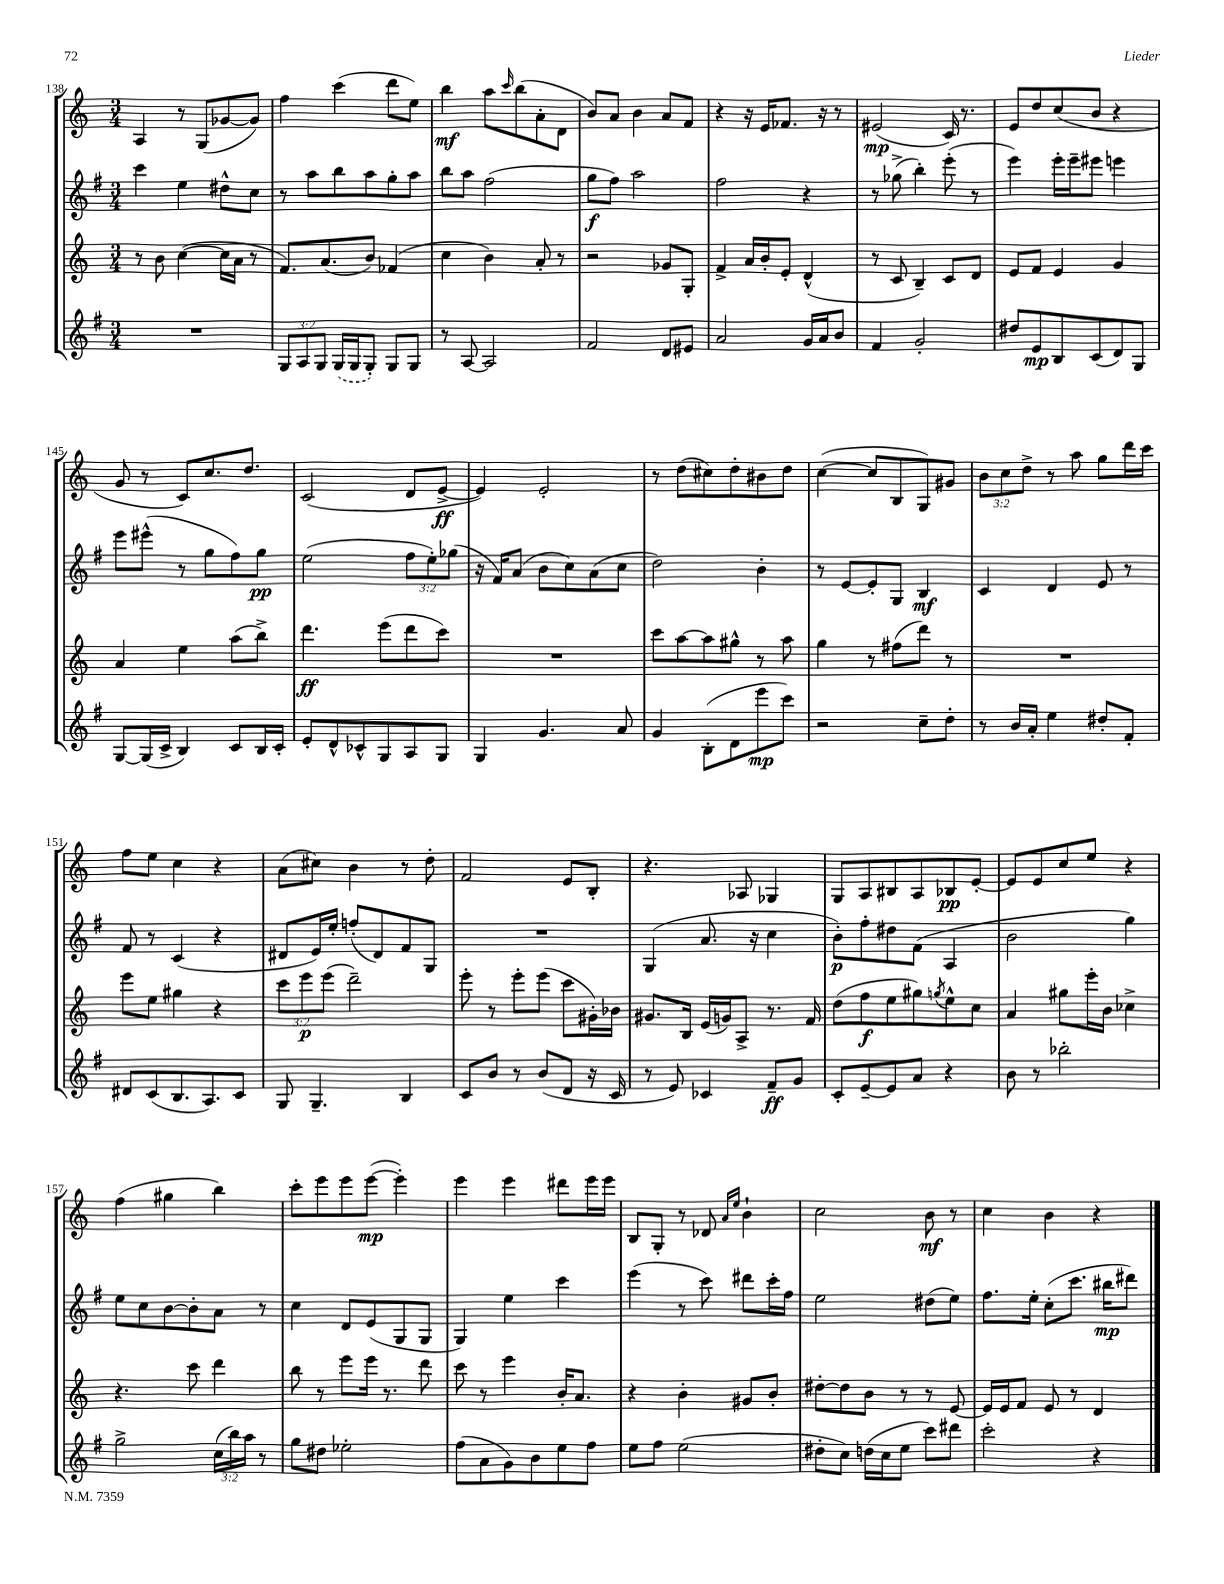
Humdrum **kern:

**kern	**dynam	**kern	**dynam	**kern	**dynam	**kern	**dynam
*part4	*part4	*part3	*part3	*part2	*part2	*part1	*part1
*staff4	*staff4	*staff3	*staff3	*staff2	*staff2	*staff1	*staff1
*clefG2	*	*clefG2	*	*clefG2	*	*clefG2	*
*k[f#]	*	*k[]	*	*k[f#]	*	*k[]	*
*M3/4	*	*M3/4	*	*M3/4	*	*M3/4	*
=138	=138	=138	=138	=138	=138	=138	=138
2.r	.	8r	.	4ccc\	.	4A/	.
.	.	8b\	.	.	.	.	.
.	.	([4cc\	.	4ee\	.	8r	.
.	.	.	.	.	.	(8G/L	.
.	.	16cc\LL]	.	8dd#X^^\L	.	[8g-X/	.
.	.	16a\JJ	.	.	.	.	.
.	.	8r	.	8cc\J	.	8g-/J])	.
=139	=139	=139	=139	=139	=139	=139	=139
12G/L	.	8.f/L)	.	8r	.	4ff\	.
12A/	.	.	.	.	.	.	.
.	.	.	.	8aa\L	.	.	.
12G/J	.	.	.	.	.	.	.
.	.	(8.a/	.	.	.	.	.
(16G/LL	.	.	.	8bb\	.	(4ccc\	.
16G/J	.	.	.	.	.	.	.
8G'/J)	.	8b/J)	.	8aa\	.	.	.
8G/L	.	(4f-X/	.	8gg'\	.	8ddd\L	.
8G/J	.	.	.	8aa\J	.	8ee\J)	.
=140	=140	=140	=140	=140	=140	=140	=140
8r	.	4cc\	.	8bb\L	.	4bb\	mf
[8A/	.	.	.	8aa\J	.	.	.
2A/]	.	4b\)	.	(2ff#\	.	8aa\L	.
.	.	.	.	.	.	16qqccc/	.
.	.	.	.	.	.	(8bb\	.
.	.	8a'/	.	.	.	8a'\	.
.	.	8r	.	.	.	8d\J	.
=141	=141	=141	=141	=141	=141	=141	=141
2f#/	.	2r	.	8gg\L	f	8b/L)	.
.	.	.	.	8ff#\J)	.	8a/J	.
.	.	.	.	2aa\	.	4b\	.
8d/L	.	8g-X/L	.	.	.	8a/L	.
8e#X/J	.	8G'/J	.	.	.	8f/J	.
=142	=142	=142	=142	=142	=142	=142	=142
2a/	.	4f^/	.	2ff#\	.	4r	.
.	.	16a/LL	.	.	.	16r	.
.	.	16b'/J	.	.	.	16e/KL	.
.	.	8e'/J	.	.	.	8.f-X/J	.
16g/LL	.	(4d^^/	.	4r	.	.	.
16a/J	.	.	.	.	.	16r	.
8b/J	.	.	.	.	.	8r	.
=143	=143	=143	=143	=143	=143	=143	=143
4f#/	.	8r	.	8r	.	(2e#X/	mp
.	.	8c/	.	(8gg-X^\	.	.	.
2g'/	.	4B~/)	.	4bb'\)	.	.	.
.	.	8c/L	.	(8eee'\	.	16c/)	.
.	.	.	.	.	.	8.r	.
.	.	8d/J	.	8r	.	.	.
=144	=144	=144	=144	=144	=144	=144	=144
8dd#X/L	.	8e/L	.	4eee\)	.	8e/L	.
8e/	mp	8f/J	.	.	.	8dd/	.
8B/	.	4e/	.	16eee'\LL	.	(8cc/	.
.	.	.	.	16eee~\J	.	.	.
(8c/	.	.	.	8eee#X\J	.	8b/J	.
8d/)	.	4g/	.	4eeen\	.	4r	.
8G/J	.	.	.	.	.	.	.
!!LO:LB:g=z
=145	=145	=145	=145	=145	=145	=145	=145
[8G/L	.	4a/	.	8eee\L	.	8g/	.
(16G/L]	.	.	.	(8eee#X^^\J	.	8r	.
16c^/JJ	.	.	.	.	.	.	.
4B/)	.	4ee\	.	8r	.	8c/L)	.
.	.	.	.	8gg\L	.	8.cc/	.
8c/L	.	(8aa\L	.	8ff#\)	.	.	.
.	.	.	.	.	.	8.dd/J	.
16B/L	.	8bb^\J)	.	8gg\J	pp	.	.
16c'/JJ	.	.	.	.	.	.	.
=146	=146	=146	=146	=146	=146	=146	=146
8e'/L	.	4.ddd\	ff	(2ee\	.	(2c/	.
8d^^/	.	.	.	.	.	.	.
8c-X^^/	.	.	.	.	.	.	.
8G/	.	(8eee\L	.	.	.	.	.
8A/	.	8ddd\	.	12ff#\L	.	8d/L	.
.	.	.	.	12ee'\)	.	.	.
8G/J	.	8ccc\J)	.	.	.	[8e^/J	ff
.	.	.	.	(12gg-X\J	.	.	.
=147	=147	=147	=147	=147	=147	=147	=147
4G/	.	2.r	.	16r	.	4e/])	.
.	.	.	.	16f#/KL)	.	.	.
.	.	.	.	(8a/J	.	.	.
4.g/	.	.	.	8b\L	.	2e'/	.
.	.	.	.	8cc\)	.	.	.
.	.	.	.	(8a\	.	.	.
8a/	.	.	.	8cc\J	.	.	.
=148	=148	=148	=148	=148	=148	=148	=148
4g/	.	8ccc\L	.	2dd\)	.	8r	.
.	.	[8aa\	.	.	.	(8dd\L	.
(8B'\L	.	8aa\]	.	.	.	8cc#X\)	.
8d\	.	8gg#X^^\J	.	.	.	8dd'\	.
8eee\	mp	8r	.	4b'\	.	8b#X\	.
8ccc\J)	.	8aa\	.	.	.	8dd\J	.
=149	=149	=149	=149	=149	=149	=149	=149
2r	.	4gg\	.	8r	.	([4cc\	.
.	.	.	.	[8e/L	.	.	.
.	.	8r	.	8e'/]	.	8cc/L]	.
.	.	(8ff#X\L	.	8G/J	.	8B/	.
8cc~\L	.	8ddd\J)	.	4B/	mf	8G/)	.
8dd'\J	.	8r	.	.	.	8g#X/J	.
=150	=150	=150	=150	=150	=150	=150	=150
8r	.	2.r	.	4c/	.	12b\L	.
.	.	.	.	.	.	12cc\	.
16b/LL	.	.	.	.	.	.	.
.	.	.	.	.	.	12dd^\J	.
16a'/JJ	.	.	.	.	.	.	.
4ee\	.	.	.	4d/	.	8r	.
.	.	.	.	.	.	8aa\	.
8dd#X'/L	.	.	.	8e/	.	8gg\L	.
8f#'/J	.	.	.	8r	.	16ddd\L	.
.	.	.	.	.	.	16ccc\JJ	.
!!LO:LB:g=z
=151	=151	=151	=151	=151	=151	=151	=151
8d#X/L	.	8eee\L	.	8f#/	.	8ff\L	.
(8c/	.	8ee\J	.	8r	.	8ee\J	.
8.B/	.	4gg#X\	.	(4c/	.	4cc\	.
8.A/)	.	.	.	.	.	.	.
.	.	4r	.	4r	.	4r	.
8c/J	.	.	.	.	.	.	.
=152	=152	=152	=152	=152	=152	=152	=152
8G/	.	12ccc\L	.	8d#X/L	.	(8a\L	.
.	.	12eee\	p	.	.	.	.
4.G~/	.	.	.	16e/L)	.	8cc#X\J)	.
.	.	(12eee\J	.	.	.	.	.
.	.	.	.	16ee'/JJ	.	.	.
.	.	2ddd~\)	.	(8ffn'/L	.	4b\	.
.	.	.	.	8d#/)	.	.	.
4B/	.	.	.	8f#/	.	8r	.
.	.	.	.	8G/J	.	8dd'\	.
=153	=153	=153	=153	=153	=153	=153	=153
8c/L	.	8eee'\	.	2.r	.	2f/	.
8b/J	.	8r	.	.	.	.	.
8r	.	8eee'\L	.	.	.	.	.
(8b/L	.	(8eee\J	.	.	.	.	.
8d/J	.	8ccc\L	.	.	.	8e/L	.
16r	.	16g#X'\L)	.	.	.	8B'/J	.
16c/	.	16b-X\JJ	.	.	.	.	.
=154	=154	=154	=154	=154	=154	=154	=154
8r	.	8.g#X/L	.	(4G/	.	4.r	.
8e/)	.	.	.	.	.	.	.
.	.	16B/Jk	.	.	.	.	.
4c-X/	.	(16e/LL	.	8.a/	.	.	.
.	.	16gn/J)	.	.	.	.	.
.	.	8A^/J	.	.	.	8A-X/	.
.	.	.	.	16r	.	.	.
8f#~/L	ff	8.r	.	4cc\	.	4G-X/	.
8g/J	.	.	.	.	.	.	.
.	.	16f/	.	.	.	.	.
=155	=155	=155	=155	=155	=155	=155	=155
8c'/L	.	(8dd\L	.	8b'\L)	p	8G/L	.
[8e~/	.	8ff\	f	8ff#'\	.	8A/	.
8e/]	.	8ee\	.	8dd#X\	.	8B#X/	.
8a/J	.	8gg#X\)	.	(8f#\J	.	8A/	.
.	.	8qggn/	.	.	.	.	.
4r	.	8ee^^\	.	4A/	.	8B-X/	pp
.	.	8cc\J	.	.	.	[8e'/J	.
=156	=156	=156	=156	=156	=156	=156	=156
8b\	.	4a/	.	2b\	.	8e/L]	.
8r	.	.	.	.	.	8e/	.
2bb-X'\	.	8gg#X\L	.	.	.	8cc/	.
.	.	16eee'\L	.	.	.	8ee/J	.
.	.	16b\JJ	.	.	.	.	.
.	.	4cc-X^\	.	4gg\)	.	4r	.
!!LO:LB:g=z
=157	=157	=157	=157	=157	=157	=157	=157
2gg^\	.	4.r	.	8ee\L	.	(4ff\	.
.	.	.	.	8cc\	.	.	.
.	.	.	.	[8b\	.	4gg#X\	.
.	.	8ccc\	.	8b'\]	.	.	.
(24cc\LL	.	4ddd\	.	8a\J	.	4bb\)	.
24bb\)	.	.	.	.	.	.	.
24aa\JJ	.	.	.	.	.	.	.
8r	.	.	.	8r	.	.	.
=158	=158	=158	=158	=158	=158	=158	=158
8gg\L	.	8bb\	.	4cc\	.	8ccc'\L	.
8dd#X\J	.	8r	.	.	.	8eee\	.
2ee-X'\	.	8eee\L	.	8d/L	.	8eee\	.
.	.	16eee\Jk	.	(8e/	.	([8eee\J	mp
.	.	8.r	.	.	.	.	.
.	.	.	.	8G/	.	4eee'\])	.
.	.	8ddd\	.	8G/J	.	.	.
=159	=159	=159	=159	=159	=159	=159	=159
(8ff#\L	.	8ccc\	.	4G/)	.	4eee\	.
8a\	.	8r	.	.	.	.	.
8g\)	.	4eee\	.	4ee\	.	4eee\	.
8b\	.	.	.	.	.	.	.
8ee\	.	16b'/KL	.	4ccc\	.	8ddd#X\L	.
.	.	8.a/J	.	.	.	.	.
8ff#\J	.	.	.	.	.	16eee\L	.
.	.	.	.	.	.	16eee\JJ	.
=160	=160	=160	=160	=160	=160	=160	=160
8ee\L	.	4r	.	(4eee\	.	8B/L	.
8ff#\J	.	.	.	.	.	8G'/J	.
(2ee\	.	4b'\	.	8r	.	8r	.
.	.	.	.	8ccc\)	.	8d-X/	.
.	.	.	.	.	.	16qqa/LL	.
.	.	.	.	.	.	16qqee/JJ	.
.	.	8g#X/L	.	8ddd#X\L	.	4b`\	.
.	.	8b'/J	.	16ccc'\L	.	.	.
.	.	.	.	16ff#\JJ	.	.	.
=161	=161	=161	=161	=161	=161	=161	=161
8dd#X'\L	.	[8dd#X'\L	.	2ee\	.	2cc\	.
8cc\J)	.	8dd#\]	.	.	.	.	.
(16ddn\LL	.	8b\J	.	.	.	.	.
16cc\J	.	.	.	.	.	.	.
8ee\J	.	8r	.	.	.	.	.
8ccc\L)	.	8r	.	(8dd#X\L	.	8b\	mf
8ddd#X\J	.	[8e/	.	8ee\J)	.	8r	.
=162	=162	=162	=162	=162	=162	=162	=162
2ccc'\	.	16e/LL]	.	8.ff#\L	.	4cc\	.
.	.	16e/J	.	.	.	.	.
.	.	8f/J	.	.	.	.	.
.	.	.	.	16ee'\Jk	.	.	.
.	.	8e/	.	(8cc'\L	.	4b\	.
.	.	8r	.	8.ccc\J	.	.	.
4r	.	4d/	.	.	.	4r	.
.	.	.	.	16bb#X\KL	mp	.	.
.	.	.	.	8ddd#X\J)	.	.	.
==	==	==	==	==	==	==	==
*-	*-	*-	*-	*-	*-	*-	*-
